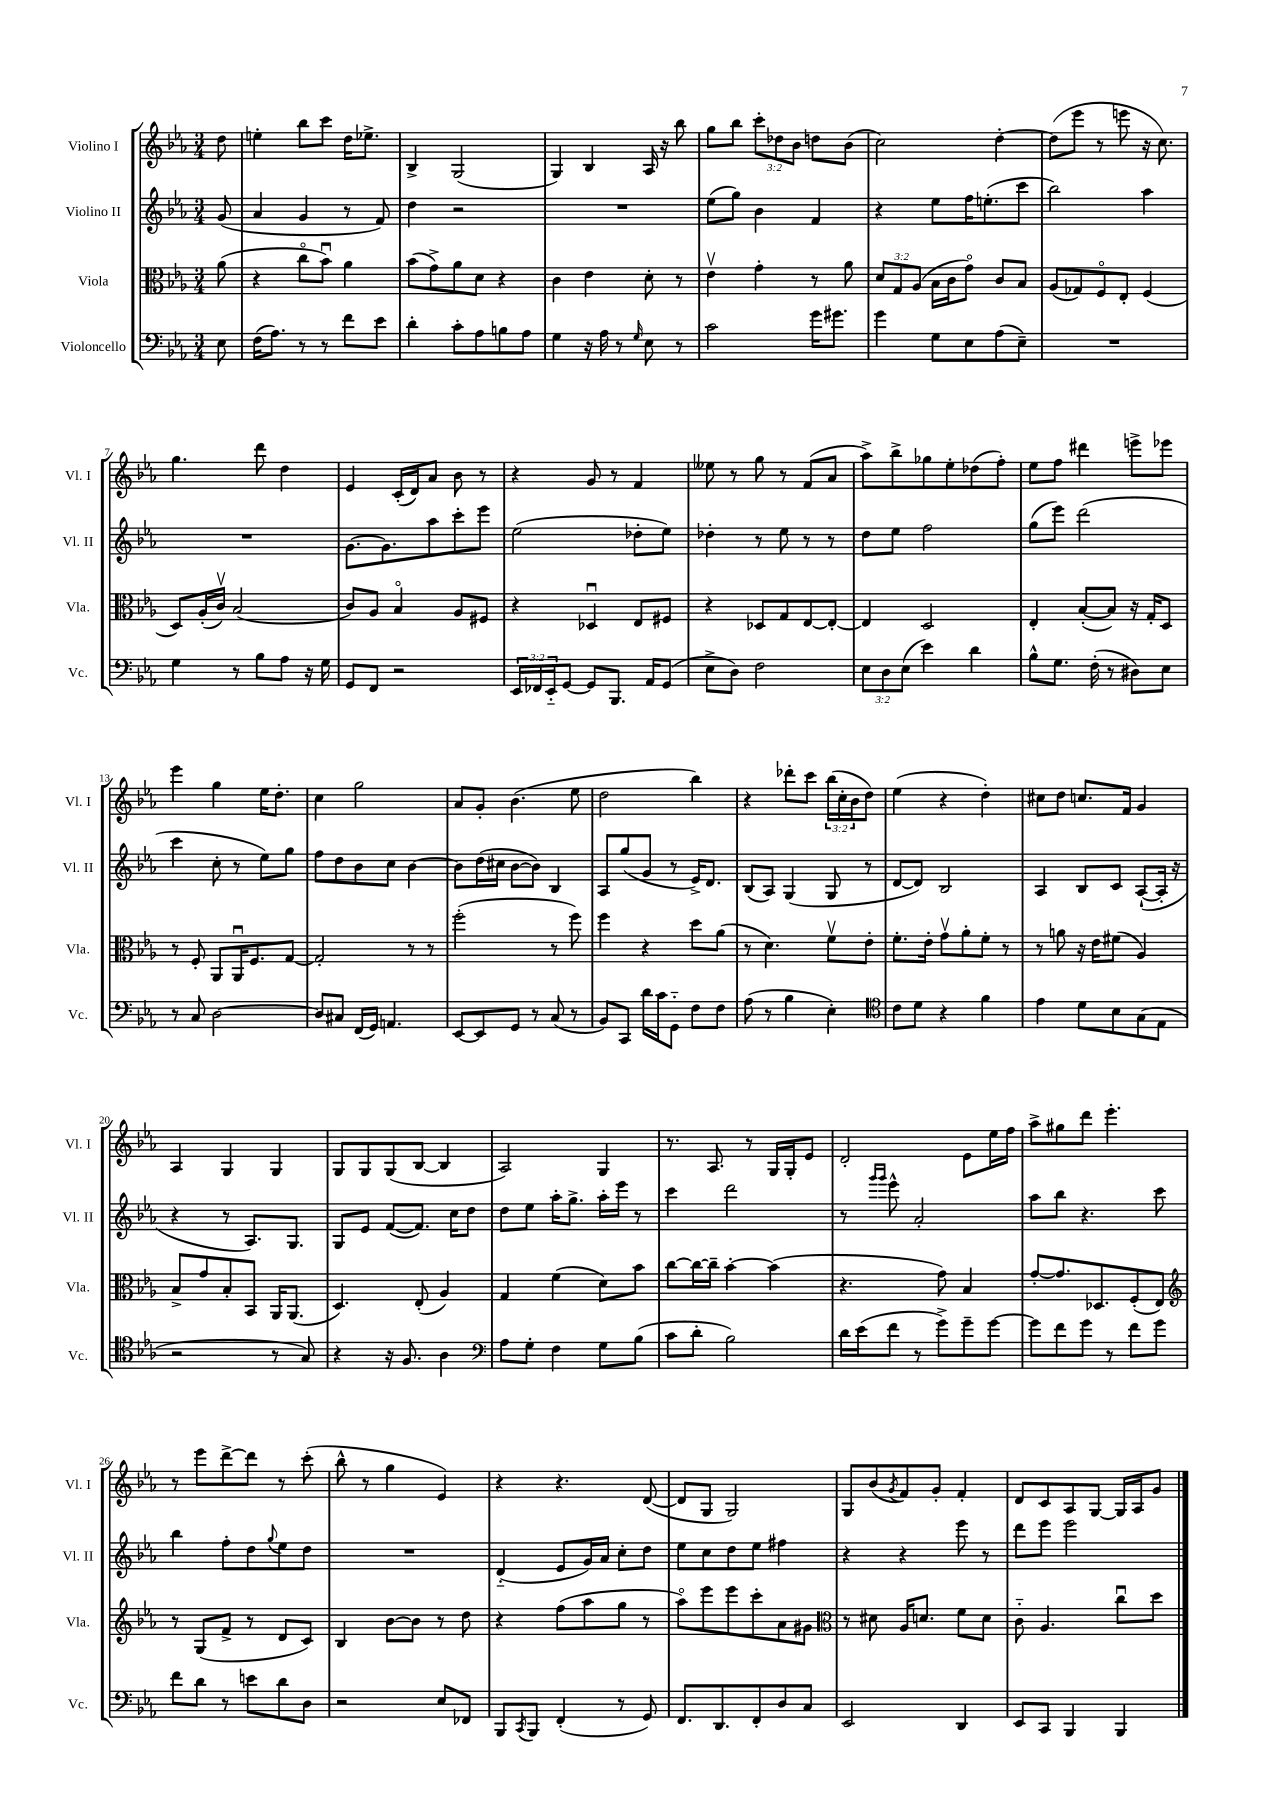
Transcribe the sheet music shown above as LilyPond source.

<<
\new StaffGroup <<
\new Staff = "s0" \with { instrumentName = "Violino I" shortInstrumentName = "Vl. I" } {
    \clef treble \key ees \major \numericTimeSignature \time 3/4 \override Staff.TupletNumber.text = #tuplet-number::calc-fraction-text \partial 8
    d''8 |
    e''4-. bes''8 c'''8 d''16 ees''8.-> |
    bes4-> g2( |
    g4) bes4 aes16 r16 bes''8 |
    g''8 bes''8 \tuplet 3/2 { c'''8-. des''8 bes'8 } d''8 bes'8( |
    c''2) d''4~-. |
    d''8( ees'''8 r8 e'''8 r16 c''8.) |
    g''4. d'''8 d''4 |
    ees'4 c'16-.( d'16) aes'8 bes'8 r8 |
    r4 g'8 r8 f'4 |
    eeses''8 r8 g''8 r8 f'8( aes'8 |
    aes''8->) bes''8-> ges''8 ees''8-. des''8( f''8-.) |
    ees''8 f''8 dis'''4 e'''8-> ees'''8 |
    ees'''4 g''4 ees''16 d''8.-. |
    c''4 g''2 |
    aes'8 g'8-. bes'4.( ees''8 |
    d''2 bes''4) |
    r4 des'''8-. c'''8 \tuplet 3/2 { bes''16( c''16-. bes'16 } d''8) |
    ees''4( r4 d''4-.) |
    cis''8 d''8 c''8. f'16 g'4 |
    aes4 g4 g4 |
    g8 g8 g8( bes8~ bes4 |
    aes2) g4 |
    r8. aes8. r8 g16 g16-. ees'8 |
    d'2-. ees'8 ees''16 f''16 |
    aes''8-> gis''8 d'''8 ees'''4.-. |
    r8 ees'''8 d'''8~-> d'''8 r8 c'''8-.( |
    bes''8-^ r8 g''4 ees'4) |
    r4 r4. d'8~( |
    d'8 g8 g2) |
    g8 bes'8( \acciaccatura { g'8 } f'8) g'8-. f'4-. |
    d'8 c'8 aes8 g8~ g16 aes16 g'8 \bar "|." |
}
\new Staff = "s1" \with { instrumentName = "Violino II" shortInstrumentName = "Vl. II" } {
    \clef treble \key ees \major \numericTimeSignature \time 3/4 \partial 8
    g'8( |
    aes'4 g'4 r8 f'8) |
    d''4 r2 |
    R2. |
    ees''8( g''8) bes'4 f'4 |
    r4 ees''8 f''16 e''8.-.( c'''8 |
    bes''2) aes''4 |
    R2. |
    g'8.~ g'8. aes''8 c'''8-. ees'''8 |
    ees''2( des''8-. ees''8) |
    des''4-. r8 ees''8 r8 r8 |
    d''8 ees''8 f''2 |
    g''8( ees'''8) d'''2( |
    c'''4 c''8-. r8 ees''8) g''8 |
    f''8 d''8 bes'8 c''8 bes'4~ |
    bes'8 d''16( cis''16 bes'8~ bes'8) bes4 |
    aes8 g''8( g'8 r8 ees'16->) d'8. |
    bes8( aes8) g4( g8 r8 |
    d'8~ d'8) bes2 |
    aes4 bes8 c'8 aes8~-!( aes16-. r16 |
    r4 r8 aes8.) g8. |
    g8 ees'8 f'8~( f'8.) c''16 d''8 |
    d''8 ees''8 aes''16-. g''8.-> aes''16-. ees'''16 r8 |
    c'''4 d'''2 |
    r8 \grace { g'''16 g'''16 } ees'''8-^ aes'2-. |
    aes''8 bes''8 r4. c'''8 |
    bes''4 f''8-. d''8 \appoggiatura { g''8 } ees''8 d''8 |
    R2. |
    d'4-_( ees'8 g'16) aes'16 c''8-. d''8 |
    ees''8 c''8 d''8 ees''8 fis''4 |
    r4 r4 ees'''8 r8 |
    d'''8 ees'''8 ees'''2 \bar "|." |
}
\new Staff = "s2" \with { instrumentName = "Viola" shortInstrumentName = "Vla." } {
    \clef alto \key ees \major \numericTimeSignature \time 3/4 \override Staff.TupletNumber.text = #tuplet-number::calc-fraction-text \partial 8
    aes'8( |
    r4 c''8\flageolet bes'8\downbow) aes'4 |
    bes'8( g'8->) aes'8 d'8 r4 |
    c'4 ees'4 d'8-. r8 |
    ees'4\upbow g'4-. r8 aes'8 |
    \tuplet 3/2 { d'8 g8 aes8( } bes16 c'16 g'8\flageolet) c'8 bes8 |
    aes8( ges8) f8\flageolet ees8-. f4( |
    d8) aes16-.( c'16\upbow) bes2( |
    c'8) aes8 bes4\flageolet aes8 fis8 |
    r4 des4\downbow ees8 fis8 |
    r4 des8 g8 ees8~ ees8~-. |
    ees4 d2 |
    ees4-. bes8~-.( bes8) r16 g16-. d8 |
    r8 f8-. aes,8 aes,16\downbow f8. g8~ |
    g2-. r8 r8 |
    f''2-.( r8 f''8) |
    f''4 r4 d''8 aes'8( |
    r8 d'4.) f'8\upbow ees'8-. |
    f'8.-. ees'16-. g'8\upbow aes'8-. f'8-. r8 |
    r8 a'8 r16 ees'16 fis'8( aes4) |
    bes8-> g'8 bes8-. bes,8 aes,16 aes,8.( |
    d4.) ees8-.( aes4) |
    g4 f'4( d'8) bes'8 |
    c''8~ c''16~ c''16-- bes'4~-. bes'4( |
    r4. g'8) bes4 |
    g'8~-. g'8. des8. f8-.( ees8) |
    \clef treble r8 g8( f'8-> r8 d'8 c'8) |
    bes4 bes'8~ bes'8 r8 d''8 |
    r4 f''8( aes''8 g''8 r8 |
    aes''8\flageolet) ees'''8 ees'''8 c'''8-. aes'8 gis'8 |
    \clef alto r8 dis'8 aes16 d'8. f'8 d'8 |
    c'8-_ aes4. c''8\downbow d''8 \bar "|." |
}
\new Staff = "s3" \with { instrumentName = "Violoncello" shortInstrumentName = "Vc." } {
    \clef bass \key ees \major \numericTimeSignature \time 3/4 \override Staff.TupletNumber.text = #tuplet-number::calc-fraction-text \partial 8
    ees8 |
    f16( aes8.) r8 r8 f'8 ees'8 |
    d'4-. c'8-. aes8 b8 aes8 |
    g4 r16 aes16 r8 \grace { g16 } ees8 r8 |
    c'2 g'16 gis'8. |
    g'4 g8 ees8 aes8( ees8--) |
    R2. |
    g4 r8 bes8 aes8 r16 g16 |
    g,8 f,8 r2 |
    \tuplet 3/2 { ees,16 fes,16 ees,16-_ } g,8~ g,8 bes,,8. aes,16 g,8( |
    ees8-> d8) f2 |
    \tuplet 3/2 { ees8 d8 ees8( } ees'4) d'4 |
    bes8-^ g8. f16-.( r8 dis8) ees8 |
    r8 c8 d2~ |
    d8 cis8 f,16( g,16) a,4. |
    ees,8~ ees,8 g,8 r8 c8( r8 |
    bes,8) c,8 d'16 c'16 g,8-_ f8 f8 |
    aes8( r8 bes4 ees4-.) |
    \clef tenor c'8 d'8 r4 f'4 |
    ees'4 d'8 bes8 g8( ees8 |
    r2 r8 g8) |
    r4 r16 f8. aes4 |
    \clef bass aes8 g8-. f4 g8 bes8( |
    c'8 d'8-. bes2) |
    d'16 ees'16( f'8 r8 g'8->) g'8-- g'8~ |
    g'8 f'8 g'8 r8 f'8 g'8 |
    f'8 d'8 r8 e'8 d'8 d8 |
    r2 ees8 fes,8 |
    bes,,8 \acciaccatura { c,8 } bes,,8 f,4-.( r8 g,8) |
    f,8. d,8. f,8-. d8 c8 |
    ees,2 d,4 |
    ees,8 c,8 bes,,4 bes,,4 \bar "|." |
}
>>
>>
